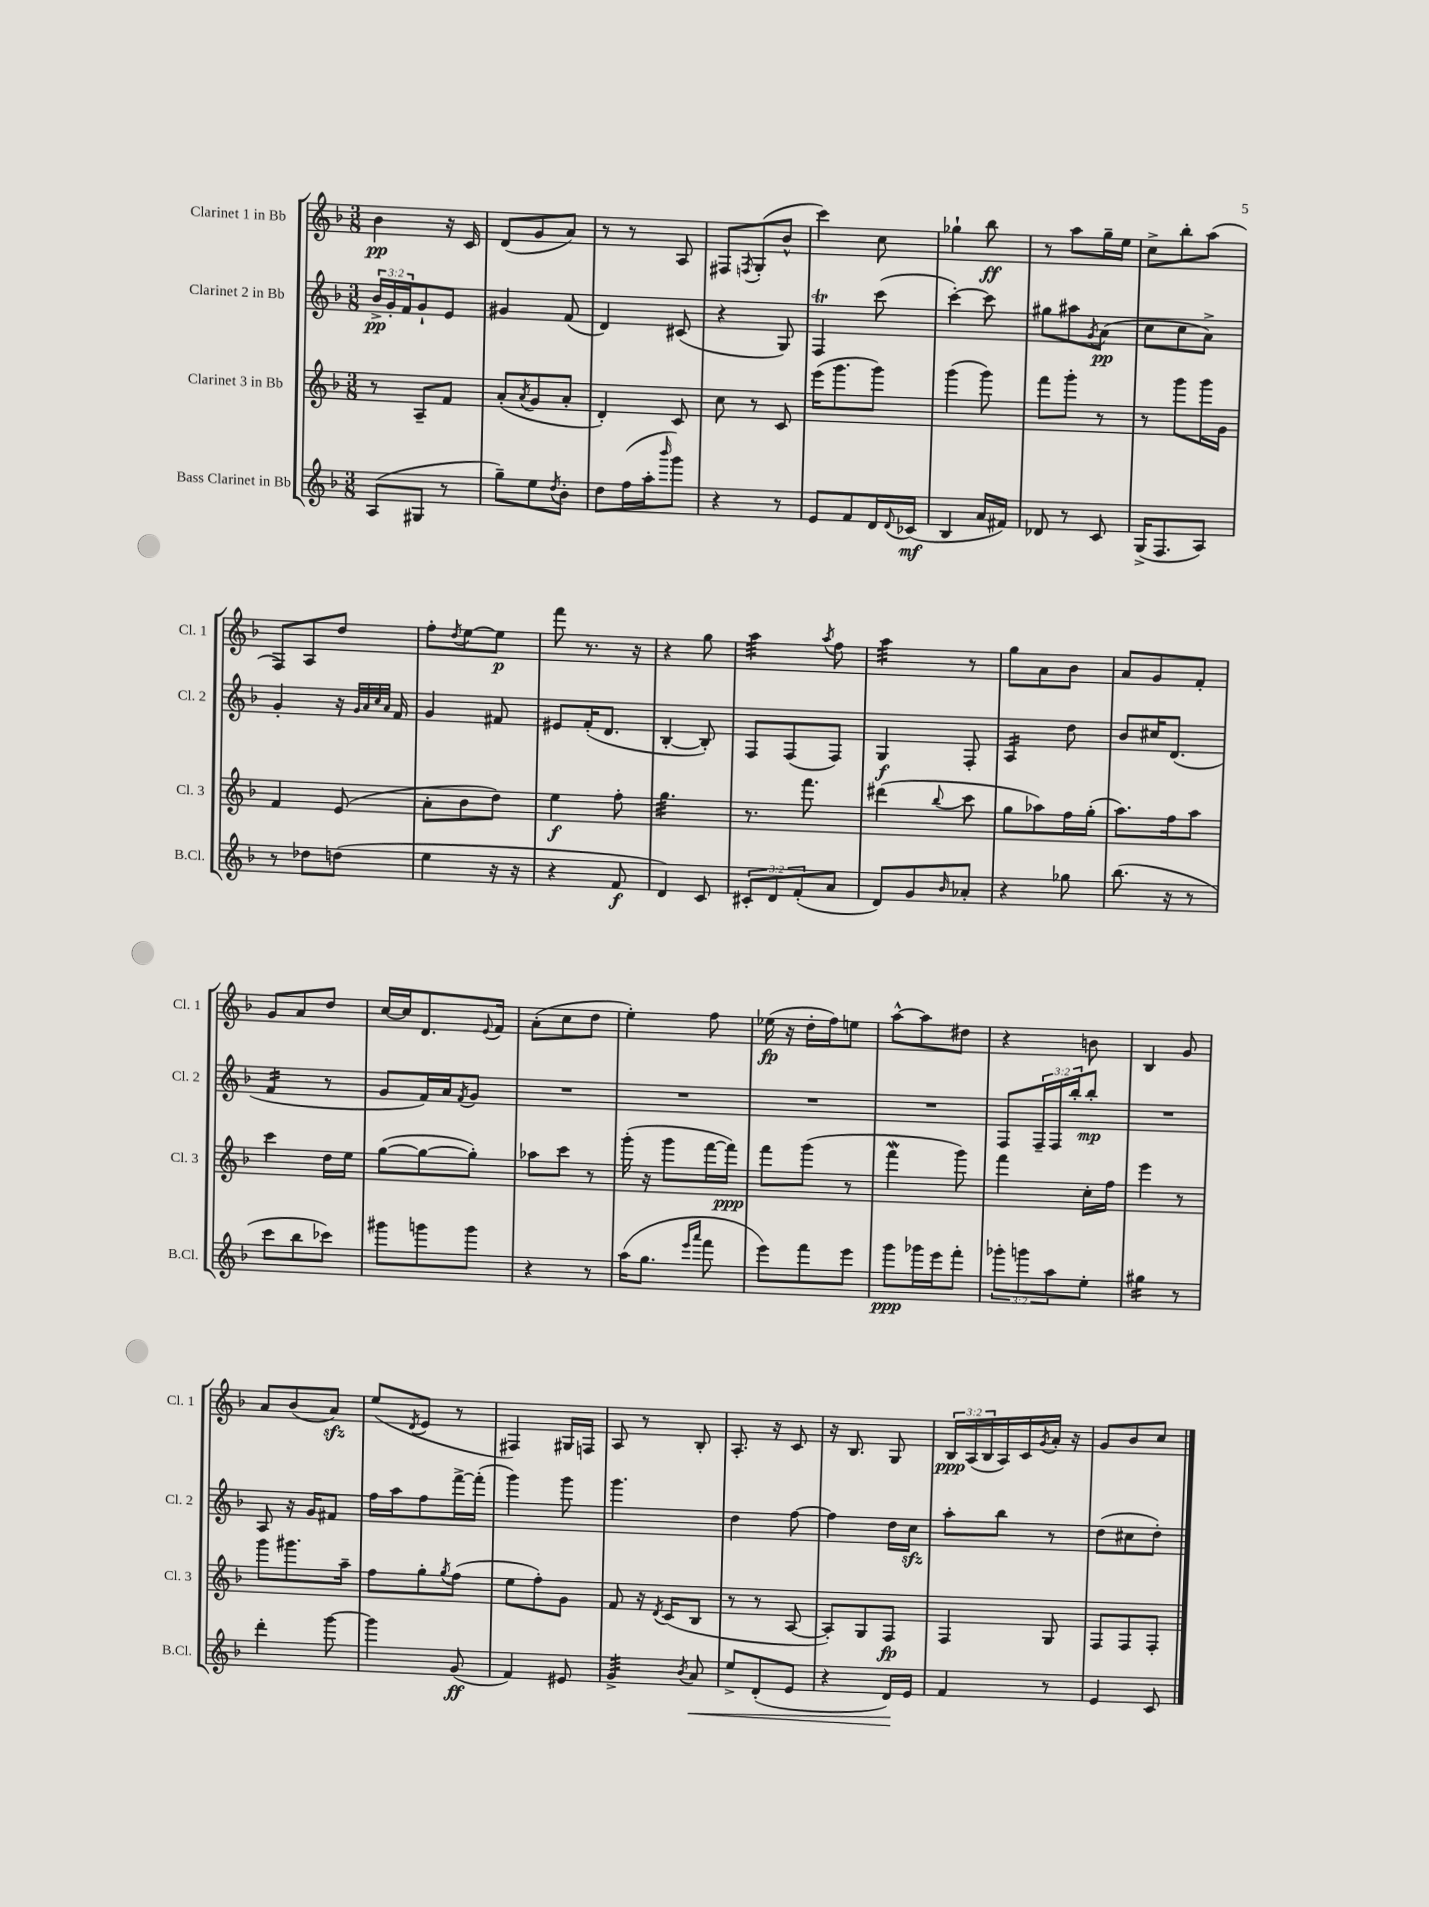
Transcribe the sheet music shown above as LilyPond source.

<<
\new StaffGroup <<
\new Staff = "s0" \with { instrumentName = "Clarinet 1 in Bb" shortInstrumentName = "Cl. 1" } {
    \clef treble \key f \major \numericTimeSignature \time 3/8 \override Staff.TupletNumber.text = #tuplet-number::calc-fraction-text
    bes'4\pp r16 c'16 |
    d'8( g'8 a'8) |
    r8 r8 a8 |
    fis8 \acciaccatura { f8 } g8-.( bes'8-^ |
    c'''4) c''8 |
    ges''4-! bes''8\ff |
    r8 a''8 g''16-- e''16 |
    c''8-> bes''8-. a''8( |
    f8) a8 d''8 |
    f''8-. \acciaccatura { d''8 } e''8~ e''8\p |
    f'''8 r8. r16 |
    r4 g''8 |
    a''4:32 \acciaccatura { a''8 } f''8 |
    a''4:32 r8 |
    g''8 a'8 bes'8 |
    a'8 g'8 f'8-. |
    g'8 a'8 d''8 |
    c''16~ c''16 d'8. \appoggiatura { e'8 } f'16 |
    a'8-.( c''8 d''8 |
    e''4-.) f''8 |
    ees''16\fp( r16 d''16-. f''16) e''8 |
    a''8~-^ a''8 dis''8 |
    r4 b'8 |
    bes4 g'8 |
    a'8 bes'8( a'8\sfz) |
    e''8( \acciaccatura { d'8 } e'8 r8 |
    fis4) gis16 f16 |
    a8 r8 bes8-. |
    a8.-. r16 c'8 |
    r16 bes8. g8 |
    \tuplet 3/2 { bes16\ppp a16( bes16 } a16) c'16 \acciaccatura { g'8 } a'16-. r16 |
    g'8 bes'8 c''8 \bar "|." |
}
\new Staff = "s1" \with { instrumentName = "Clarinet 2 in Bb" shortInstrumentName = "Cl. 2" } {
    \clef treble \key f \major \numericTimeSignature \time 3/8 \override Staff.TupletNumber.text = #tuplet-number::calc-fraction-text
    \tuplet 3/2 { bes'16->\pp g'16-. f'16 } g'8-! e'8 |
    gis'4 f'8( |
    d'4) cis'8( |
    r4 g8) |
    f4\trill c'''8( |
    c'''4~-.) c'''8 |
    gis''8 ais''8 \acciaccatura { g'8 } a'8\pp( |
    c''8 c''8 a'8->) |
    g'4-. r16 \grace { g'32 a'32 c''32 a'32 } f'16 |
    g'4 fis'8 |
    eis'8 f'16-.( d'8. |
    bes4~-. bes8-.) |
    f8 f8( f8) |
    g4\f f8-. |
    a4:16 d''8 |
    bes'8 cis''16 d'8.( |
    f'4:16 r8 |
    g'8 f'16) a'16 \acciaccatura { f'8 } g'8 |
    R4. |
    R4. |
    R4. |
    R4. |
    f8 \tuplet 3/2 { f16-- f16 bes''16-. } bes''8-.\mp |
    R4. |
    a8 r16 g'16 fis'8 |
    f''16 a''16 f''8 f'''16~-> f'''16-.( |
    g'''4) g'''8 |
    g'''4. |
    d''4 f''8~ |
    f''4 d''16 c''16\sfz |
    a''8-. bes''8 r8 |
    d''8( cis''8 d''8-.) \bar "|." |
}
\new Staff = "s2" \with { instrumentName = "Clarinet 3 in Bb" shortInstrumentName = "Cl. 3" } {
    \clef treble \key f \major \numericTimeSignature \time 3/8
    r8 a8-- f'8 |
    a'8-.( \acciaccatura { a'8 } g'8 a'8-. |
    d'4-.) c'8 |
    c''8 r8 c'8 |
    e'''16( g'''8. g'''8) |
    g'''4( g'''8) |
    f'''8 g'''8-. r8 |
    r8 g'''8 g'''16 g'16 |
    f'4 e'8( |
    a'8-. bes'8 d''8) |
    e''4\f f''8-. |
    g''4.:32 |
    r8. f'''8. |
    dis'''4( \appoggiatura { bes''8 } c'''8 |
    g''8 aes''8) f''16 g''16-.( |
    a''8.) f''16 a''8 |
    c'''4 d''16 e''16 |
    g''8~( g''8~ g''8-.) |
    aes''8 c'''8 r8 |
    g'''16-.( r16 g'''8 f'''16~ f'''16\ppp) |
    f'''8 g'''8( r8 |
    f'''4\mordent g'''8) |
    f'''4 c''16-. f''16 |
    e'''4 r8 |
    g'''8 gis'''8. a''16-- |
    f''8 g''8-. \acciaccatura { g''8 } f''8( |
    e''8 f''8-.) g'8 |
    f'8 r16 \acciaccatura { d'8 } c'16( bes8 |
    r8 r8 a8~ |
    a8-.) g8 f8\fp |
    f4 g8 |
    f8 f8 f8-. \bar "|." |
}
\new Staff = "s3" \with { instrumentName = "Bass Clarinet in Bb" shortInstrumentName = "B.Cl." } {
    \clef treble \key f \major \numericTimeSignature \time 3/8 \override Staff.TupletNumber.text = #tuplet-number::calc-fraction-text
    a8( gis8 r8 |
    g''8--) e''8 \acciaccatura { d''8 } bes'8-. |
    d''8 f''16( a''16-. \grace { bes'''16 } g'''8) |
    r4 r8 |
    e'8 f'8 d'16 \appoggiatura { d'8 } ces'16\mf( |
    bes4 a'16 fis'16) |
    des'8 r8 c'8 |
    g16->( f8. a8) |
    r8 des''8 d''8( |
    e''4 r16 r16 |
    r4 f'8\f |
    d'4) c'8 |
    \tuplet 3/2 { cis'8-. d'8 f'8-.( } a'8 |
    d'8) g'8 \grace { bes'16 } aes'8-. |
    r4 ges''8 |
    bes''8.( r16 r8 |
    c'''8 bes''8 ces'''8) |
    gis'''8 g'''8 g'''8 |
    r4 r8 |
    a''16( g''8. \grace { e'''16 a'''16 } f'''8 |
    e'''8) f'''8 e'''8 |
    g'''8\ppp ges'''16 e'''16 f'''8-. |
    \tuplet 3/2 { ges'''8-. g'''8 a''8 } e''8-. |
    gis''4:16 r8 |
    d'''4-. g'''8~ |
    g'''4 g'8\ff( |
    f'4) eis'8 |
    g'4:32-> \acciaccatura { bes'8 } a'8\< |
    e''8-> d'8-.( e'8 |
    r4 d'16\!) e'16 |
    f'4 r8 |
    e'4 c'8 \bar "|." |
}
>>
>>
\layout { \context { \Score \remove "Bar_number_engraver" } }
